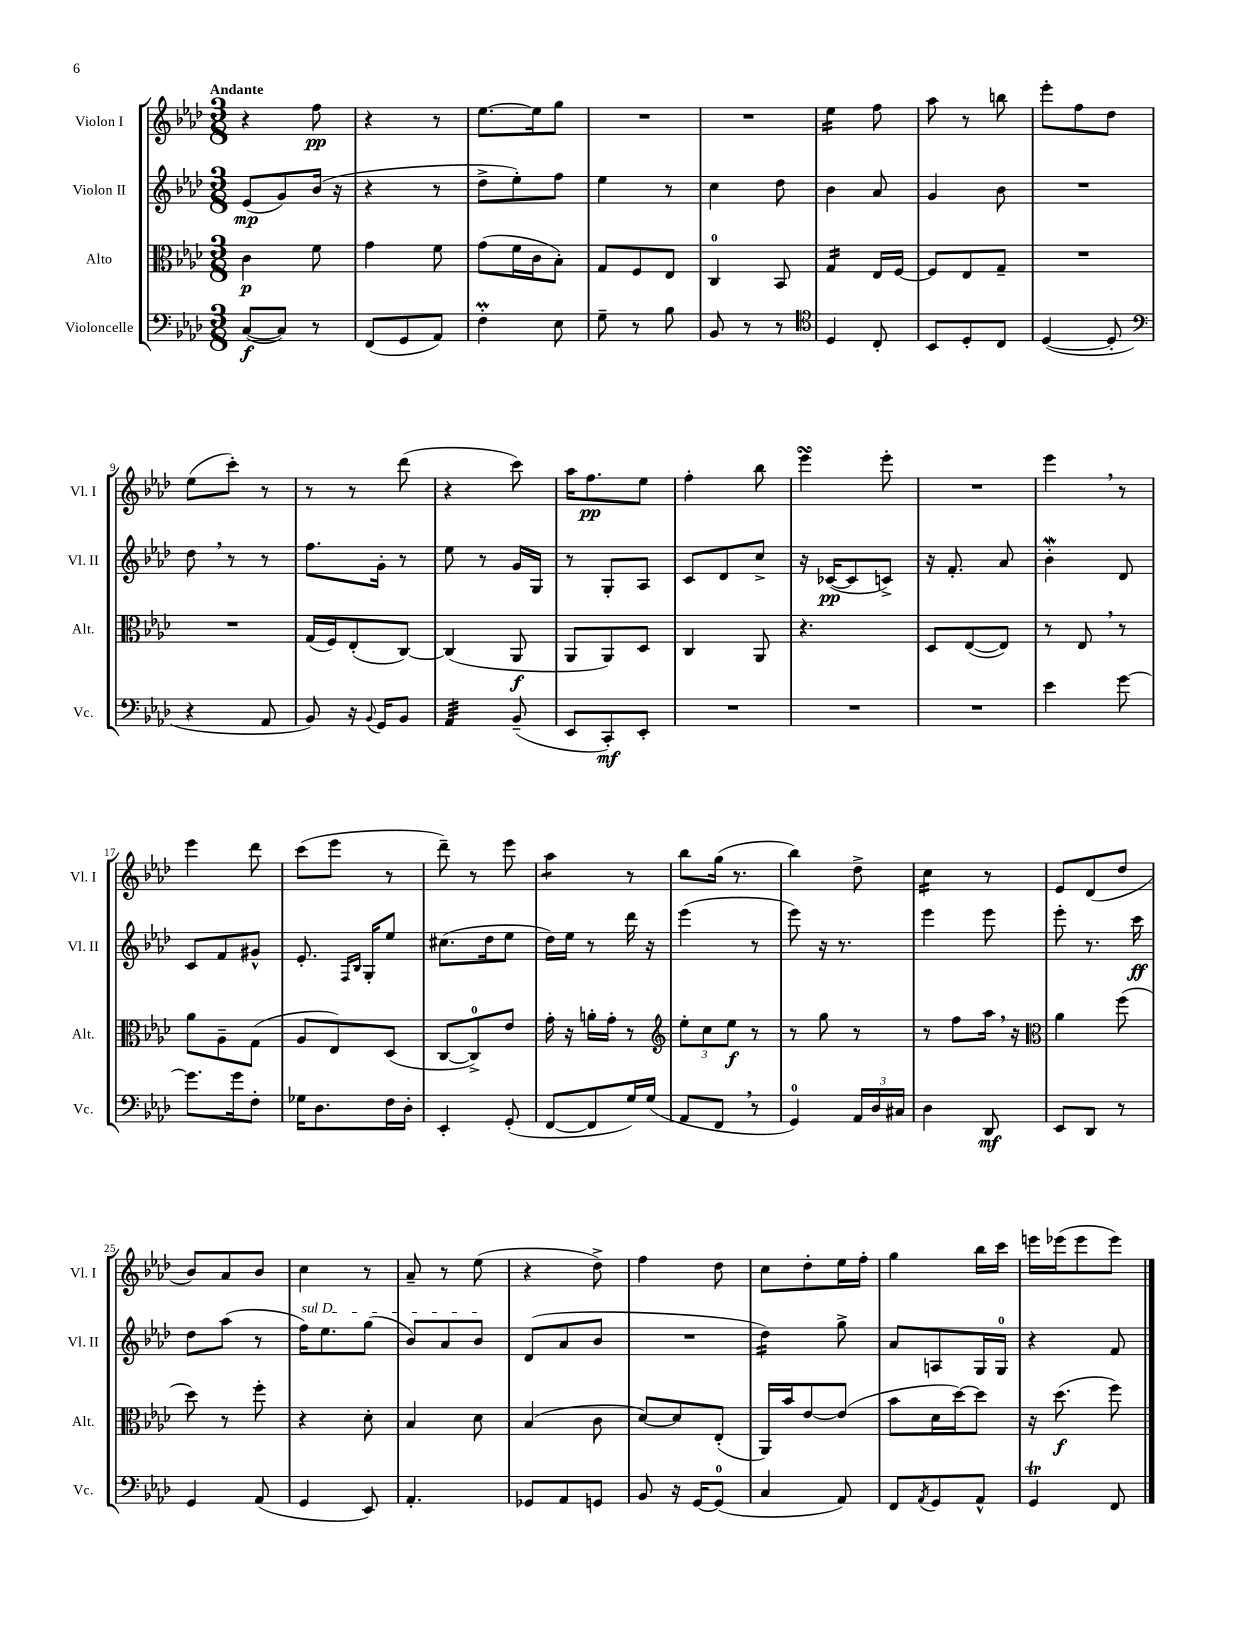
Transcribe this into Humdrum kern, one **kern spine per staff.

**kern	**kern	**kern	**kern
*staff4	*staff3	*staff2	*staff1
*clefF4	*clefC3	*clefG2	*clefG2
*k[b-e-a-d-]	*k[b-e-a-d-]	*k[b-e-a-d-]	*k[b-e-a-d-]
*M3/8	*M3/8	*M3/8	*M3/8
([8C	4c	(8e-	4r
8C])	.	8g)	.
8r	8f	(16b-	8ff
.	.	16r	.
=	=	=	=
(8FF	4g	4r	4r
8GG	.	.	.
8AA-)	8f	8r	8r
=	=	=	=
4F'	(8g	8dd-^	[8.ee-
.	16f	8ee-')	.
.	16c	.	16ee-]
8E-	8B-')	8ff	8gg
=	=	=	=
8G~	8G	4ee-	4.r
8r	8F	.	.
8B-	8E-	8r	.
=	=	=	=
8BB-	4C	4cc	4.r
8r	.	.	.
8r	8BB-	8dd-	.
=	=	=	=
*clefC4	*	*	*
4D-	4G	4b-	4ee-
8C'	16E-	8a-	8ff
.	[16F	.	.
=	=	=	=
8BB-	8F]	4g	8aa-
8D-'	8E-	.	8r
8C	8G~	8b-	8bb
=	=	=	=
([4D-	4.r	4.r	8eee-'
.	.	.	8ff
8D-']	.	.	8dd-
=	=	=	=
*clefF4	*	*	*
4r	4.r	8dd-	(8ee-
.	.	8r	8ccc')
8AA-	.	8r	8r
=	=	=	=
8BB-)	(16G	8.ff	8r
.	16F)	.	.
16r	(8E-'	.	8r
8qqBB-	.	.	.
16GG	.	16g'	.
8BB-	[8C)	8r	(8ddd-
=	=	=	=
4AA-	(4C]	8ee-	4r
.	.	8r	.
(8BB-~	8AA-	16g	8ccc)
.	.	16G	.
=	=	=	=
8EE-	8AA-	8r	16aa-
.	.	.	8.ff
8CC')	8AA-)	8G'	.
8EE-'	8D-	8A-	8ee-
=	=	=	=
4.r	4C	8c	4ff'
.	.	8d-	.
.	8AA-	8cc^	8bb-
=	=	=	=
4.r	4.r	16r	4eee-
.	.	([16c-	.
.	.	8c-]	.
.	.	8c^)	8eee-'
=	=	=	=
4.r	8D-	16r	4.r
.	.	8.f'	.
.	([8E-	.	.
.	8E-])	8a-	.
=	=	=	=
4e-	8r	4b-'	4eee-
.	8E-	.	.
[8g	8r	8d-	8r
=	=	=	=
8.g]	8a-	8c	4eee-
.	8A-~	8f	.
16g	.	.	.
8F'	(8G	8g#^^	8ddd-
=	=	=	=
16G-	8A-	8.e-'	(8ccc
8.D-	.	.	.
.	8E-)	.	8eee-
.	.	16qqF	.
.	.	16qqB-	.
.	.	16G'	.
16F	(8D-	8ee-	8r
16D-'	.	.	.
=	=	=	=
4EE-'	[8C	(8.cc#	8ddd-~)
.	8C^])	.	8r
.	.	16dd-	.
(8GG'	8e-	8ee-	8eee-
=	=	=	=
[8FF	16g'	16dd-)	4aa-
.	16r	16ee-	.
8FF]	16a'	8r	.
.	16g'	.	.
16G)	8r	16ddd-	8r
(16G	.	16r	.
=	=	=	=
*	*clefG2	*	*
8AA-	12ee-'	(4eee-	8bb-
.	12cc	.	.
8FF	.	.	(16gg
.	12ee-	.	.
.	.	.	8.r
8r	8r	8r	.
=	=	=	=
4GG)	8r	8eee-)	4bb-)
.	8gg	16r	.
.	.	8.r	.
24AA-	8r	.	8dd-^
24D-	.	.	.
24C#	.	.	.
=	=	=	=
4D-	8r	4eee-	4cc
.	8ff	.	.
8DD-	16aa-	8eee-	8r
.	16r	.	.
=	=	=	=
*	*clefC3	*	*
8EE-	4a-	8eee-'	8e-
8DD-	.	8.r	(8d-
8r	(8ff	.	8dd-
.	.	16ccc	.
=	=	=	=
4GG	8dd-)	8dd-	8b-)
.	8r	(8aa-	8a-
(8AA-	8ff'	8r	8b-
=	=	=	=
4GG	4r	16ff)	4cc
.	.	8.ee-	.
8EE-)	8d-'	(8gg	8r
=	=	=	=
4.AA-'	4B-	8b-)	8a-~
.	.	8a-	8r
.	8d-	8b-	(8ee-
=	=	=	=
8GG-	(4B-	(8d-	4r
8AA-	.	8a-	.
8GG	8c	8b-	8dd-^)
=	=	=	=
8BB-	[8d-)	4.r	4ff
16r	8d-]	.	.
[16GG	.	.	.
(8GG]	(8E-'	.	8dd-
=	=	=	=
4C	16AA-)	4dd-)	8cc
.	16b-	.	.
.	[8e-	.	8dd-'
8AA-)	(8e-]	8gg^	16ee-
.	.	.	16ff'
=	=	=	=
8FF	8b-	8a-	4gg
8qAA-	.	.	.
8GG	16d-	8A	.
.	[16dd-)	.	.
8AA-^^	8dd-]	16G	16bb-
.	.	16G	16ccc
=	=	=	=
4GG	16r	4r	16eee
.	(8.dd-	.	(16eee-
.	.	.	8eee-
8FF	8ff)	8f	8eee-)
==	==	==	==
*-	*-	*-	*-
